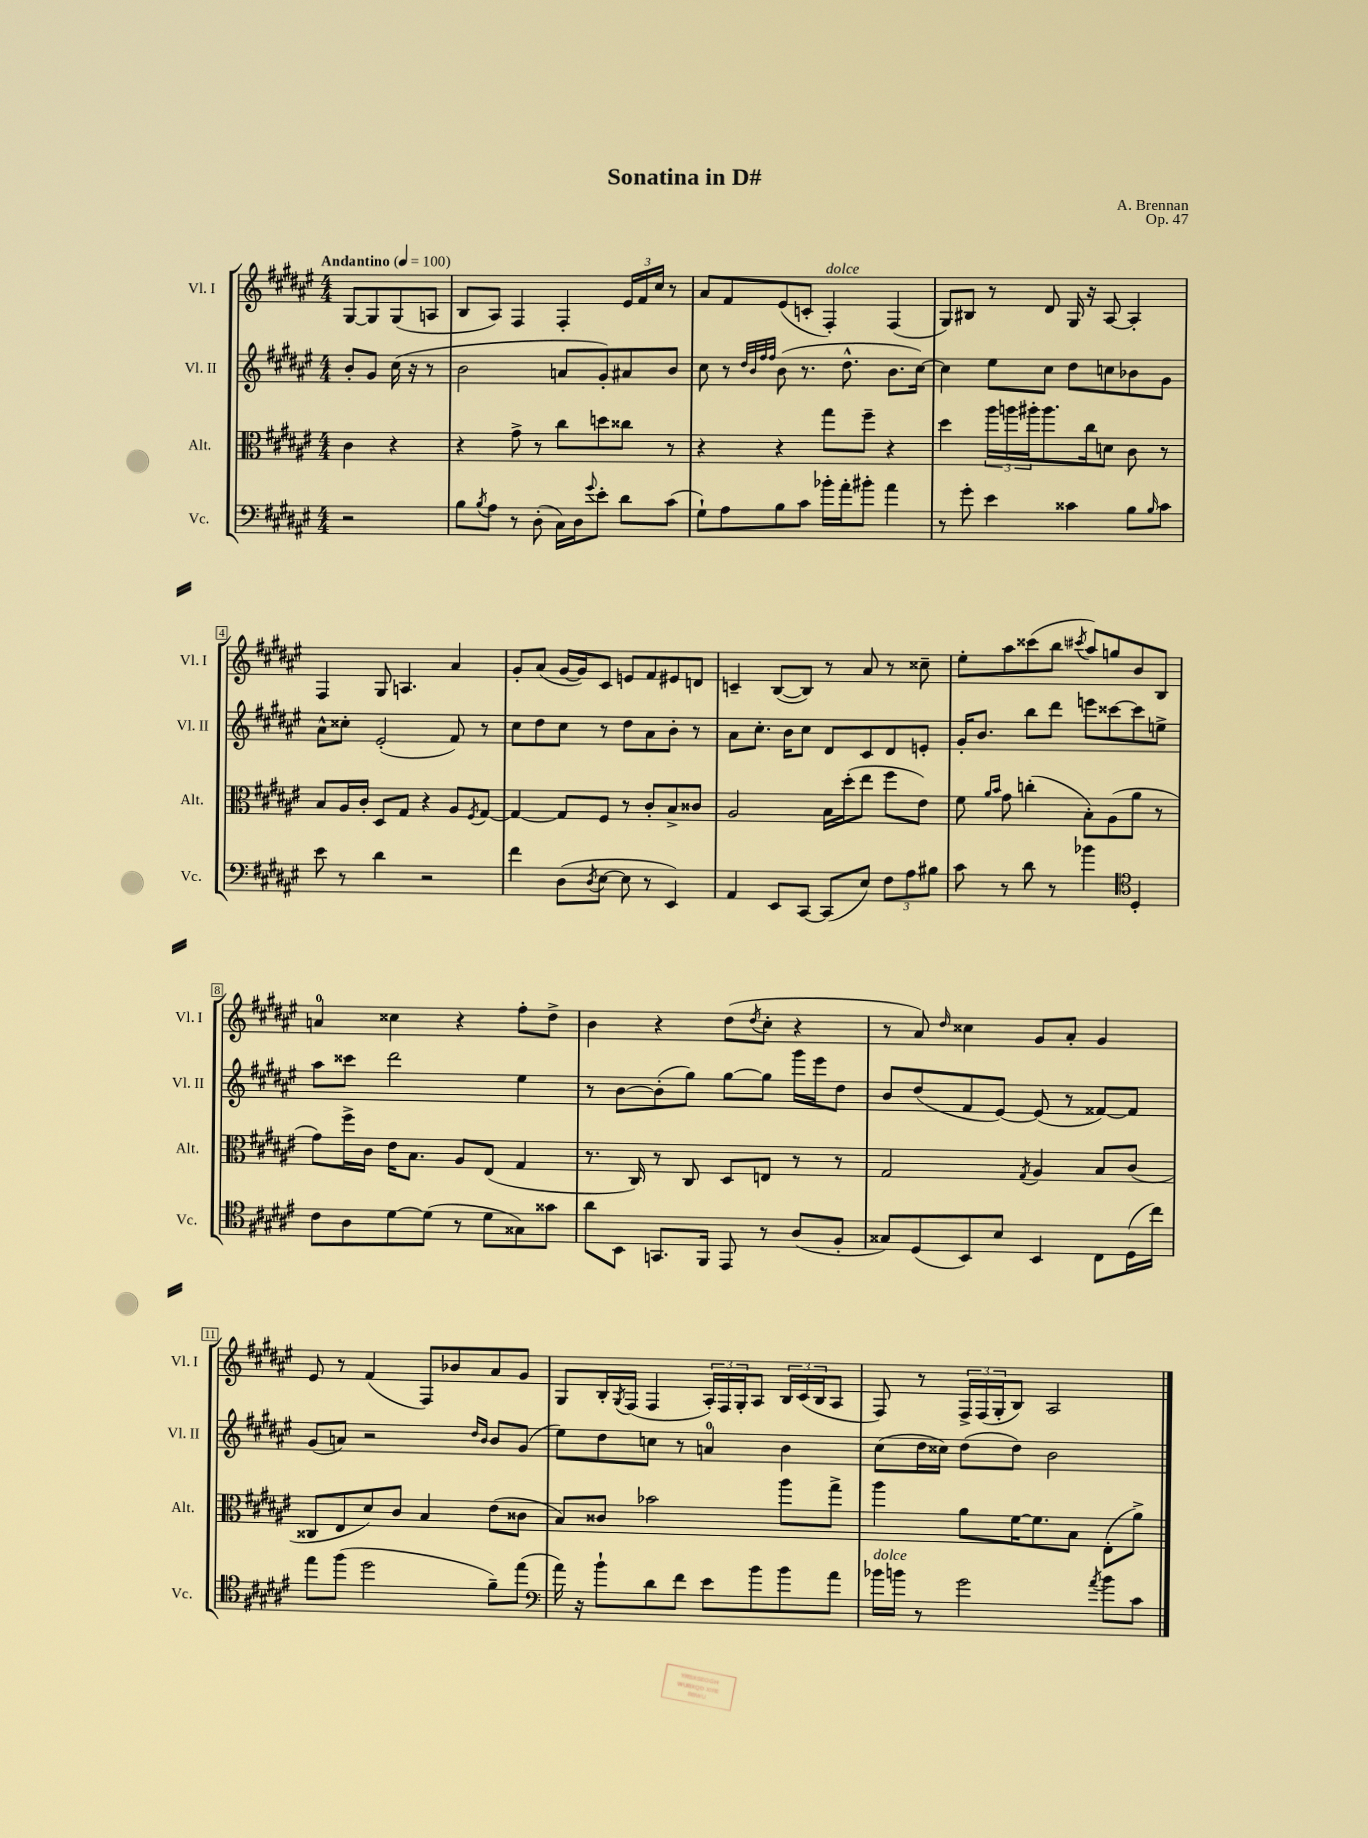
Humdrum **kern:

**kern	**kern	**kern	**kern
*staff4	*staff3	*staff2	*staff1
*clefF4	*clefC3	*clefG2	*clefG2
*k[f#c#g#d#a#e#]	*k[f#c#g#d#a#e#]	*k[f#c#g#d#a#e#]	*k[f#c#g#d#a#e#]
*M4/4	*M4/4	*M4/4	*M4/4
*MM100	*MM100	*MM100	*MM100
2r	4c#	8b'	[8G#
.	.	8g#	8G#]
.	4r	(16cc#	(8G#
.	.	16r	.
.	.	8r	8A
=	=	=	=
8B	4r	2b	8B
8qB	.	.	.
8A#	.	.	8A#)
8r	8g#^	.	4F#
(8D#'	8r	.	.
16C#)	8cc#	8a	4F#'
16D#	.	.	.
8qqg#	.	.	.
8e#'	8dd	8g#')	.
8d#	8cc##	8a#	24e#
.	.	.	24f#
.	.	.	24cc#
(8c#	8r	8b	8r
=	=	=	=
8G#`)	4r	8cc#	8a#
8A#	.	8r	8f#
.	.	32qqdd#	.
.	.	32qqb	.
.	.	32qqff#	.
.	.	32qqff#	.
8B	4r	(8b	(8e#
8c#	.	8.r	8c'
16b-'	8gg#	.	4F#')
16a#'	.	8.dd#^^	.
8b#'	8ff#~	.	.
4a#	4r	8.b	(4F#
.	.	[16cc#)	.
=	=	=	=
8r	4dd#	4cc#]	8G#)
8g#'	.	.	8B#
4e#	24aa#	8ee#	8r
.	24aa	.	.
.	24aa#'	.	.
.	8.aa#	8cc#	8d#
4c##	.	8dd#	16G#
.	16cc#	.	16r
.	8d	8cc	[8A#
8B	8c#	8b-	4A#']
16qqB	.	.	.
8c##	8r	8g#	.
=	=	=	=
8e#	8B	8a#^^	4F#
8r	16A#	8cc##'	.
.	16c#'	.	.
4d#	8D#	(2e#'	8G#
.	8G#	.	4.A
2r	4r	.	.
.	8A#	8f#)	4a#
.	8qF#	.	.
.	[8G#	8r	.
=	=	=	=
4f#	4G#_	8cc#	8g#'
.	.	8dd#	(8a#
(8D#	8G#]	8cc#	[16g#
.	.	.	16g#])
8qD#	.	.	.
[8E#	8F#	8r	8c#
8E#]	8r	8dd#	8e
8r	8c#'	8a#	8f#
4EE#)	8B^	8b'	8e#
.	8c##	8r	8d
=	=	=	=
4AA#	2A#	8a#	4c~
.	.	8.cc#'	.
8EE#	.	.	([8B
.	.	16b	.
[8CC#	.	8cc#	8B])
(8CC#]	16B	8d#	8r
.	(16dd#'	.	.
8E#)	8ee#	8c#	8a#
12F#	8ff#	8d#	8r
12A#	.	.	.
.	8e#)	8e'	8cc##~
12B#	.	.	.
=	=	=	=
8c#	8f#	16g#'	8ee#'
.	.	8.b	.
.	16qqa#	.	.
.	16qqb	.	.
8r	8g#	.	8aa#
8d#	(4cc'	8bb	(8ccc##
8r	.	8ddd#	8bb
.	.	.	8qccc#
4b-	8B')	8eee	8aa#)
.	(8A#	[8ccc##	8gg
*clefC4	*	*	*
4D#'	8a#	8ccc##]	8b
.	8r	8ee^	8B
=	=	=	=
8c#	8g#)	8aa#	4a
8A#	16ff#^	8ccc##	.
.	16c#	.	.
[8d#	16e#	2ddd#	4cc##
.	8.B	.	.
(8d#]	.	.	.
8r	8A#	.	4r
8d#	(8E#	.	.
8G##)	4G#	4ee#	8ff#'
8g##	.	.	8dd#^
=	=	=	=
8a#	8.r	8r	4b
8BB	.	[8b	.
.	16C#)	.	.
8.GG	8r	(8b']	4r
.	8C#	8gg#)	.
16FF#	.	.	.
8EE#	8D#	[8gg#	(8dd#
.	.	.	8qdd#
8r	8E	8gg#]	8cc#'
(8A#	8r	16ggg#	4r
.	.	16eee#	.
8F#'	8r	8dd#	.
=	=	=	=
8G##)	2G#	8b	8r
(8D#	.	(8dd#	8a#)
.	.	.	16qqdd#
8BB)	.	8f#	4cc##
8B	.	[8e#)	.
.	8qG#	.	.
4BB	4A#	(8e#]	8g#
.	.	8r	8a#'
8C#	8B	[8f##)	4g#
(16D#	(8c#	8f##]	.
16cc#)	.	.	.
=	=	=	=
8ee#	8C##	(8g#	8e#
(8ff#	8E#	8a)	8r
2dd#	8d#)	2r	(4f#
.	8c#	.	.
.	4B	.	8F#)
.	.	.	8b-
.	.	16qqdd#	.
.	.	16qqb	.
8f#~)	(8e#	8b	8a#
(8ee#	8c##	(8g#	8g#
=	=	=	=
*clefF4	*	*	*
16a#)	8B)	8ee#)	8G#
16r	.	.	.
8b`	8c##	8dd#	16B'
.	.	.	8qG#
.	.	.	(16F#
8d#	2b-	8cc	4F#
8f#	.	8r	.
8e#	.	4a	24A#')
.	.	.	24F#
.	.	.	24G#'
8b	.	.	8A#
8b	8aa#	4b	24B
.	.	.	(24c#
.	.	.	24B
8a#	8gg#^	.	8A#
=	=	=	=
16b-	4aa#	(8cc#	8F#)
16b	.	.	.
8r	.	16dd#	8r
.	.	16cc##)	.
2g#	8a#	(8dd#	24F#^
.	.	.	(24F#
.	.	.	24G#'
.	[16f#	8dd#)	8B)
.	8.f#]	.	.
.	.	2b	2A#
.	8B	.	.
8qa#	.	.	.
8b	(8E#'	.	.
8c#	8a#^)	.	.
==	==	==	==
*-	*-	*-	*-
